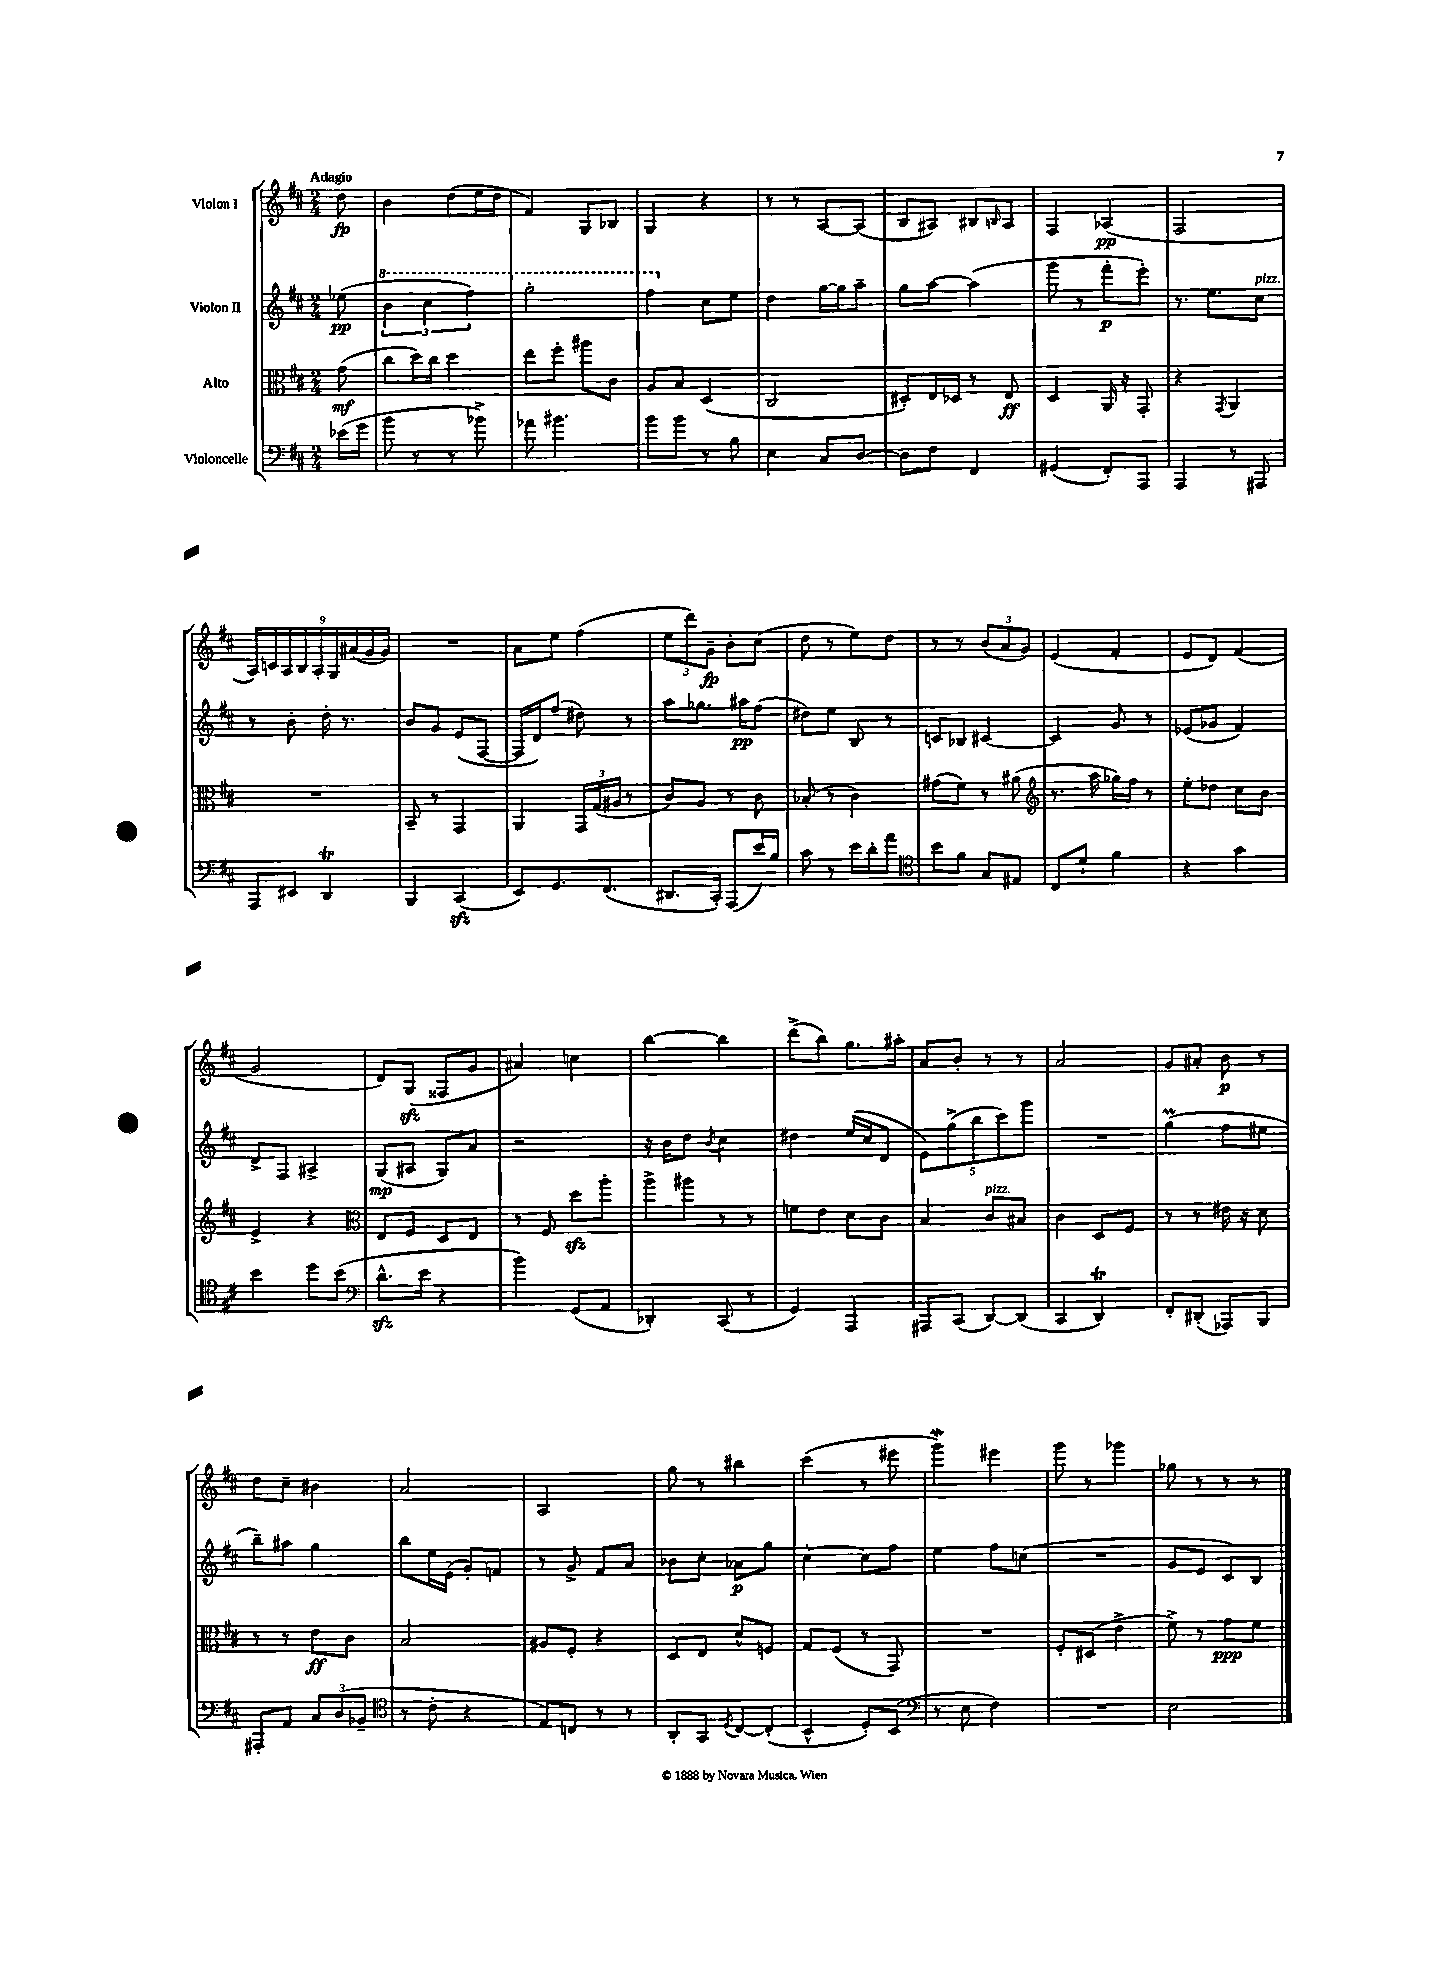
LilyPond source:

<<
\new StaffGroup <<
\new Staff = "s0" \with { instrumentName = "Violon I" } {
    \clef treble \key d \major \numericTimeSignature \time 2/4 \partial 8 \tempo "Adagio"
    d''8\fp |
    b'4 d''8( e''16 d''16 |
    fis'4) g8 bes8 |
    g4 r4 |
    r8 r8 a8~ a8( |
    b8 ais8) bis8 \grace { b16 } ais8 |
    fis4 aes4\pp( |
    fis2 |
    \tuplet 9/8 { a16) c'16 a16 b16 a16-. g16 ais'16( g'16 g'16) } |
    R2 |
    a'8 e''8 fis''4( |
    \tuplet 3/2 { e''8 d'''8) g'8--\fp } b'8-. cis''8( |
    d''8 r8 e''8) d''8 |
    r8 r8 \tuplet 3/2 { b'8( a'8 g'8) } |
    e'4( fis'4-. |
    e'8 d'8) fis'4( |
    g'2 |
    d'8) g8\sfz( fisis8 g'8 |
    ais'4) c''4 |
    b''4~ b''4 |
    d'''8->( b''8) g''8. ais''16-. |
    a'8 b'8-. r8 r8 |
    a'2 |
    g'8 ais'8-. b'8\p r8 |
    d''8 cis''8-- bis'4 |
    a'2 |
    a2 |
    g''8 r8 bis''4 |
    cis'''4( r8 eis'''8 |
    g'''4\mordent) eis'''4 |
    g'''8 r8 ges'''4 |
    ges''8 r8 r8 r8 \bar "|." |
}
\new Staff = "s1" \with { instrumentName = "Violon II" } {
    \clef treble \key d \major \numericTimeSignature \time 2/4 \partial 8
    ees''8\pp( |
    \tuplet 3/2 { \ottava #1 b''4 cis'''4 fis'''4) } |
    g'''2-. |
    fis'''4 \ottava #0 cis''8 e''8 |
    d''4 g''16~ g''16 a''8-- |
    g''8 a''8~ a''4( |
    g'''8 r8 fis'''8-.\p e'''8-.) |
    r8. e''8. cis''8^\markup { \italic "pizz." } |
    r8 b'8-. d''16-. r8. |
    b'8 g'8 e'8( fis8~ |
    fis16 d'16) fis''8( dis''8) r8 |
    a''8 ges''8. ais''16\pp fis''8( |
    dis''8) e''8 b8 r8 |
    c'8 bes8 cis'4~ |
    cis'4 g'8 r8 |
    ees'8( ges'8 fis'4) |
    d'8-> fis8 ais4-> |
    g8\mp( ais8 g8) a'8 |
    r2 |
    r16 b'16 d''8 \acciaccatura { b'8 } cis''4 |
    dis''4 e''16( cis''16 d'8 |
    \tuplet 5/4 { e'8) g''8->( b''8 cis'''8) g'''8 } |
    R2 |
    g''4\prall( fis''8 eis''8 |
    b''8--) ais''8 g''4 |
    b''8 e''16 e'16( g'8-.) f'8 |
    r8 g'8-> fis'8 a'8 |
    bes'8 cis''8-. aes'8\p g''8 |
    cis''4~-. cis''8 fis''8 |
    e''4 fis''8 c''8( |
    R2 |
    g'8 e'8 cis'8) b8 \bar "|." |
}
\new Staff = "s2" \with { instrumentName = "Alto" } {
    \clef alto \key d \major \numericTimeSignature \time 2/4 \partial 8
    g'8\mf( |
    cis''8 d''16) cis''16 d''4 |
    e''8 fis''8-. ais''8 cis'8 |
    a8 b8 d4( |
    cis2 |
    dis8-.) e16 des16 r8 e8\ff |
    d4 a,16 r16 g,8-. |
    r4 \acciaccatura { g,8 } a,4 |
    R2 |
    b,8-- r8 g,4 |
    a,4 \tuplet 3/2 { g,16 g16( ais16 } r8 |
    cis'8) a8 r8 cis'8 |
    bes8-.( r8 cis'4) |
    gis'8( fis'8) r8 ais'8( |
    \clef treble r8. a''16 ges''16) fis''16 r8 |
    e''8-. des''8 cis''8 b'8 |
    e'4-> r4 |
    \clef alto e8 fis8 d8 e8 |
    r8 fis8 d''8\sfz a''8-. |
    a''8-> ais''8 r8 r8 |
    f'8 e'8 d'8 cis'8 |
    b4 cis'8^\markup { \italic "pizz." } bis8 |
    cis'4 d8 fis8 |
    r8 r8 eis'16 r16 d'8 |
    r8 r8 e'8\ff cis'8 |
    b2 |
    ais8 fis8-. r4 |
    d8 e8 d'8-^ f8 |
    g8 fis8( r8 g,8) |
    R2 |
    fis8-. dis8( e'4-> |
    fis'8->) r8 g'8\ppp fis'8 \bar "|." |
}
\new Staff = "s3" \with { instrumentName = "Violoncelle" } {
    \clef bass \key d \major \numericTimeSignature \time 2/4 \partial 8
    ees'16( g'16 |
    b'8 r8 r8 bes'8->) |
    aes'8 bis'4. |
    b'8 b'8 r8 b8 |
    e4 cis8 d8~ |
    d8 fis8 fis,4 |
    gis,4( fis,8-.) a,,8 |
    a,,4 r8 ais,,8 |
    a,,8 eis,8 d,4\trill |
    b,,4 cis,4\sfz( |
    e,8) g,8. fis,8.( |
    dis,8. cis,16-.) a,,8( e'16) b16 |
    cis'8 r8 e'16 d'16-. a'8 |
    \clef tenor b'8 fis'8 g8 eis8 |
    cis8 d'8-! fis'4 |
    r4 g'4 |
    b'4 d''8 b'8( |
    \clef bass d'8.-^\sfz e'16 r4 |
    b'4) g,8( a,8 |
    des,4-.) cis,8( r8 |
    g,4) a,,4 |
    ais,,8 cis,8( d,8~) d,8( |
    cis,4 d,4\trill) |
    fis,8-. dis,8-.( aes,,8) b,,8 |
    ais,,8-. a,8 \tuplet 3/2 { cis8 d8( bes,8-- } |
    \clef tenor r8 cis'8-. r4 |
    e8) c8 r8 r8 |
    a,8-. g,8 \acciaccatura { d8 } cis8~ cis8-.( |
    b,4-^ d8-.) b,8( |
    \clef bass r8 e8 fis4) |
    R2 |
    e2 \bar "|." |
}
>>
>>
\layout { \context { \Score \remove "Bar_number_engraver" } }
